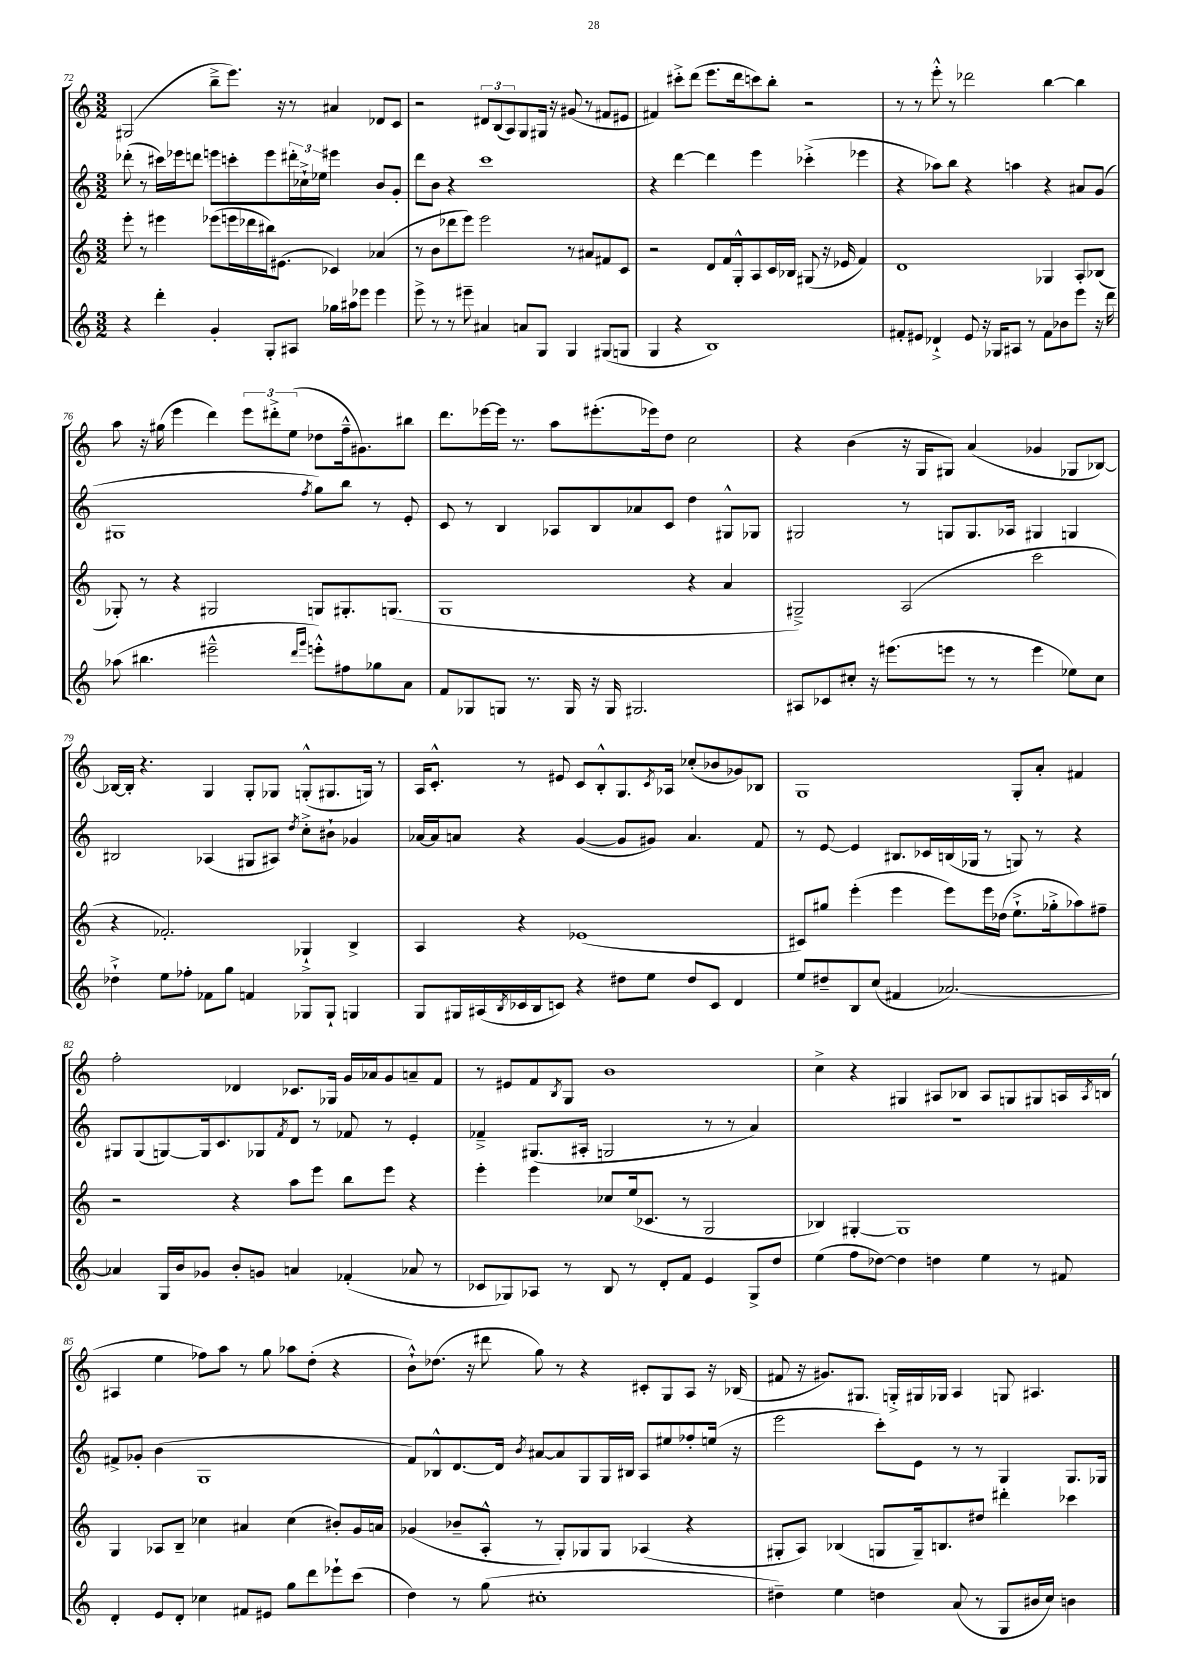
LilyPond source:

<<
\new StaffGroup <<
\new Staff = "s0" {
    \clef treble \key c \major \numericTimeSignature \time 3/2
    gis2( b''8---> e'''8.) r16 r8 ais'4 des'8 c'8 |
    r2 \tuplet 3/2 { dis'8 b8( a8) } g8 gis16 r16 gis'8( r8 fis'8 eis'8 |
    fis'4) cis'''8-.-> d'''8( e'''8. d'''16 c'''8) b''8-. r2 |
    r8 r8 e'''8-.-^ r8 des'''2 b''4~ b''4 |
    a''8 r16 gis''16( e'''4 d'''4) \tuplet 3/2 { e'''8 dis'''8-.-> e''8( } des''8 f''16---^ gis'8.) bis''8 |
    d'''8. ees'''16~ ees'''16 r8. a''8 eis'''8.-.( ees'''16) d''8 c''2 |
    r4 b'4( r16 g16 gis8) a'4( ges'4 ges8 bes8~) |
    bes16~ bes16-. r4. g4 g8-. ges8 g8-.-^( gis8. g16) r8 |
    a16 c'8.-.-^ r8 eis'8 c'8 b8-.-^ g8. \acciaccatura { c'8 } aes16 ces''8-.( bes'8 ges'8) bes8 |
    g1 g8-. a'8-. fis'4 |
    f''2-. des'4 ces'8. ges16 g'16 aes'16 g'8 a'8-- f'8 |
    r8 eis'8 f'8 \acciaccatura { b8 } g8 b'1 |
    c''4-> r4 gis4 ais8 bes8 ais8 g8 gis8 a16 \acciaccatura { a8 } b16( |
    ais4 e''4 fes''8) a''8 r8 g''8 aes''8 d''8-.( r4 |
    b'8-!-^) des''8.( r16 dis'''8 g''8) r8 r4 cis'8-. g8 a8 r16 bes16( |
    fis'8 r16 gis'8.) gis8. g16-.-> gis16 ges16 a4 g8 ais4. \bar "|." |
}
\new Staff = "s1" {
    \clef treble \key c \major \numericTimeSignature \time 3/2
    des'''8-.( r8 cis'''16) ees'''16 d'''8 e'''8 c'''8-. e'''8 \tuplet 3/2 { dis'''16-. ces''16-!-> ees''16 } eis'''4 b'8 g'8-. |
    d'''8 b'8 r4 c'''1 |
    r4 d'''4~ d'''4 e'''4 ces'''4-.->( ees'''4 |
    r4 aes''8) b''8 r4 a''4 r4 ais'8 g'8( |
    gis1 \acciaccatura { f''8 } g''8) b''8 r8 e'8-. |
    c'8 r8 b4 aes8 b8 aes'8 c'8 d''4 gis8-^ ges8 |
    gis2 r8 g8 g8. aes16 gis4 g4 |
    bis2 aes4( gis8 ais8) \acciaccatura { d''8 } c''8-.-> bis'8-! ges'4 |
    aes'16~ aes'16 a'8 r4 g'4~( g'8 gis'8) a'4. f'8 |
    r8 e'8~ e'4 bis8. ces'16 b16( ges16 r8 g8) r8 r4 |
    gis8 gis8( g8~) g16 c'8. ges8 \acciaccatura { f'8 } d'8 r8 fes'8 r8 e'4-. |
    fes'4---> gis8.( ais16-. g2 r8 r8 a'4) |
    R1. |
    fis'8-> ges'8-. b'4( g1 |
    f'8) bes8-^ d'8.~ d'16 \acciaccatura { b'8 } ais'8~ ais'8 g8 g16 bis16 a8 eis''8 fes''8-. e''16( r16 |
    e'''2 c'''8-.) e'8 r8 r8 g4 g8. ges16 \bar "|." |
}
\new Staff = "s2" {
    \clef treble \key c \major \numericTimeSignature \time 3/2
    e'''8-. r8 eis'''4 ees'''8( e'''16 des'''16 bis''16) eis'8.( ces'4) aes'4( |
    r8 b'8 des'''8 e'''8) e'''2 r8 ais'8 fis'8 c'8 |
    r2 d'8 f'16 g16-.-^ a8 c'16 bes16 gis8( r16 ees'16 f'4) |
    d'1 ges4 a8-. bes8( |
    ges8-.) r8 r4 gis2 g8 gis8.-. g8.( |
    g1 r4 a'4 |
    gis2--->) a2( c'''2 |
    r4 fes'2.-.) ges4-!-> b4-> |
    a4 r4 ees'1( |
    cis'8) gis''8 e'''4-.( e'''4 e'''8) e'''16 des''16( e''8.-!-> ges''16-.-> aes''8) fis''8-- |
    r2 r4 a''8 e'''8 b''8 e'''8 r4 |
    e'''4-. e'''4 ces''8 e''16( ces'8. r8 g2 |
    bes4) gis4~-. gis1 |
    g4 aes8 b8-- ces''4 ais'4 ces''4( bis'8-.) g'16 a'16 |
    ges'4( bes'8-- a8-.-^ r8 g8-.) ges8 ges8 aes4( r4 |
    gis8-. a8) bes4( g8 g16--) b8. dis''8 dis'''4-. ces'''4 \bar "|." |
}
\new Staff = "s3" {
    \clef treble \key c \major \numericTimeSignature \time 3/2
    r4 d'''4-. g'4-. g8-. ais8 ges''16 ais''16 ees'''8 ees'''4 |
    e'''8-> r8 r8 eis'''8-- ais'4 a'8 g8 g4 gis8( g8 |
    g4 r4 b1) |
    fis'8-. eis'8 des'4-!-> eis'8 r16 ges16 ais8 r8 fis'8 bes'8 e'''8 r16 d'''16 |
    aes''8( bis''4. eis'''2---^ \grace { d'''16 g'''16 } e'''8-.-^) fis''8 ges''8 a'8 |
    f'8 ges8 g8 r8. g16 r16 g16 gis2. |
    ais8 ces'8 cis''8-. r16 eis'''8.( e'''8 r8 r8 e'''4 ees''8) cis''8 |
    des''4-!-> e''8 fes''8-. fes'8 g''8 f'4 ges8 ges8-! g4 |
    g8 gis16 ais16( \acciaccatura { b8 } ces'16 b16 c'8) r4 dis''8 e''8 dis''8 c'8 d'4 |
    e''8 dis''8-- b8 c''8( fis'4 aes'2.~) |
    aes'4 g16 b'16 ges'8 b'8-. g'8 a'4 fes'4-.( aes'8 r8 |
    ces'8 ges8) aes8 r8 b8 r8 d'8-. f'8 e'4 ges8-> d''8 |
    e''4( f''8 des''8~) des''4 d''4 e''4 r8 fis'8 |
    d'4-. e'8 d'8-. ces''4 fis'8 eis'8 g''8 d'''8 ees'''8-! c'''8( |
    d''4) r8 g''8( cis''1-. |
    dis''4--) e''4 d''4 a'8( r8 g8 bis'16 c''16) b'4 \bar "|." |
}
>>
>>
\layout { \context { \Score currentBarNumber = #72 } }
